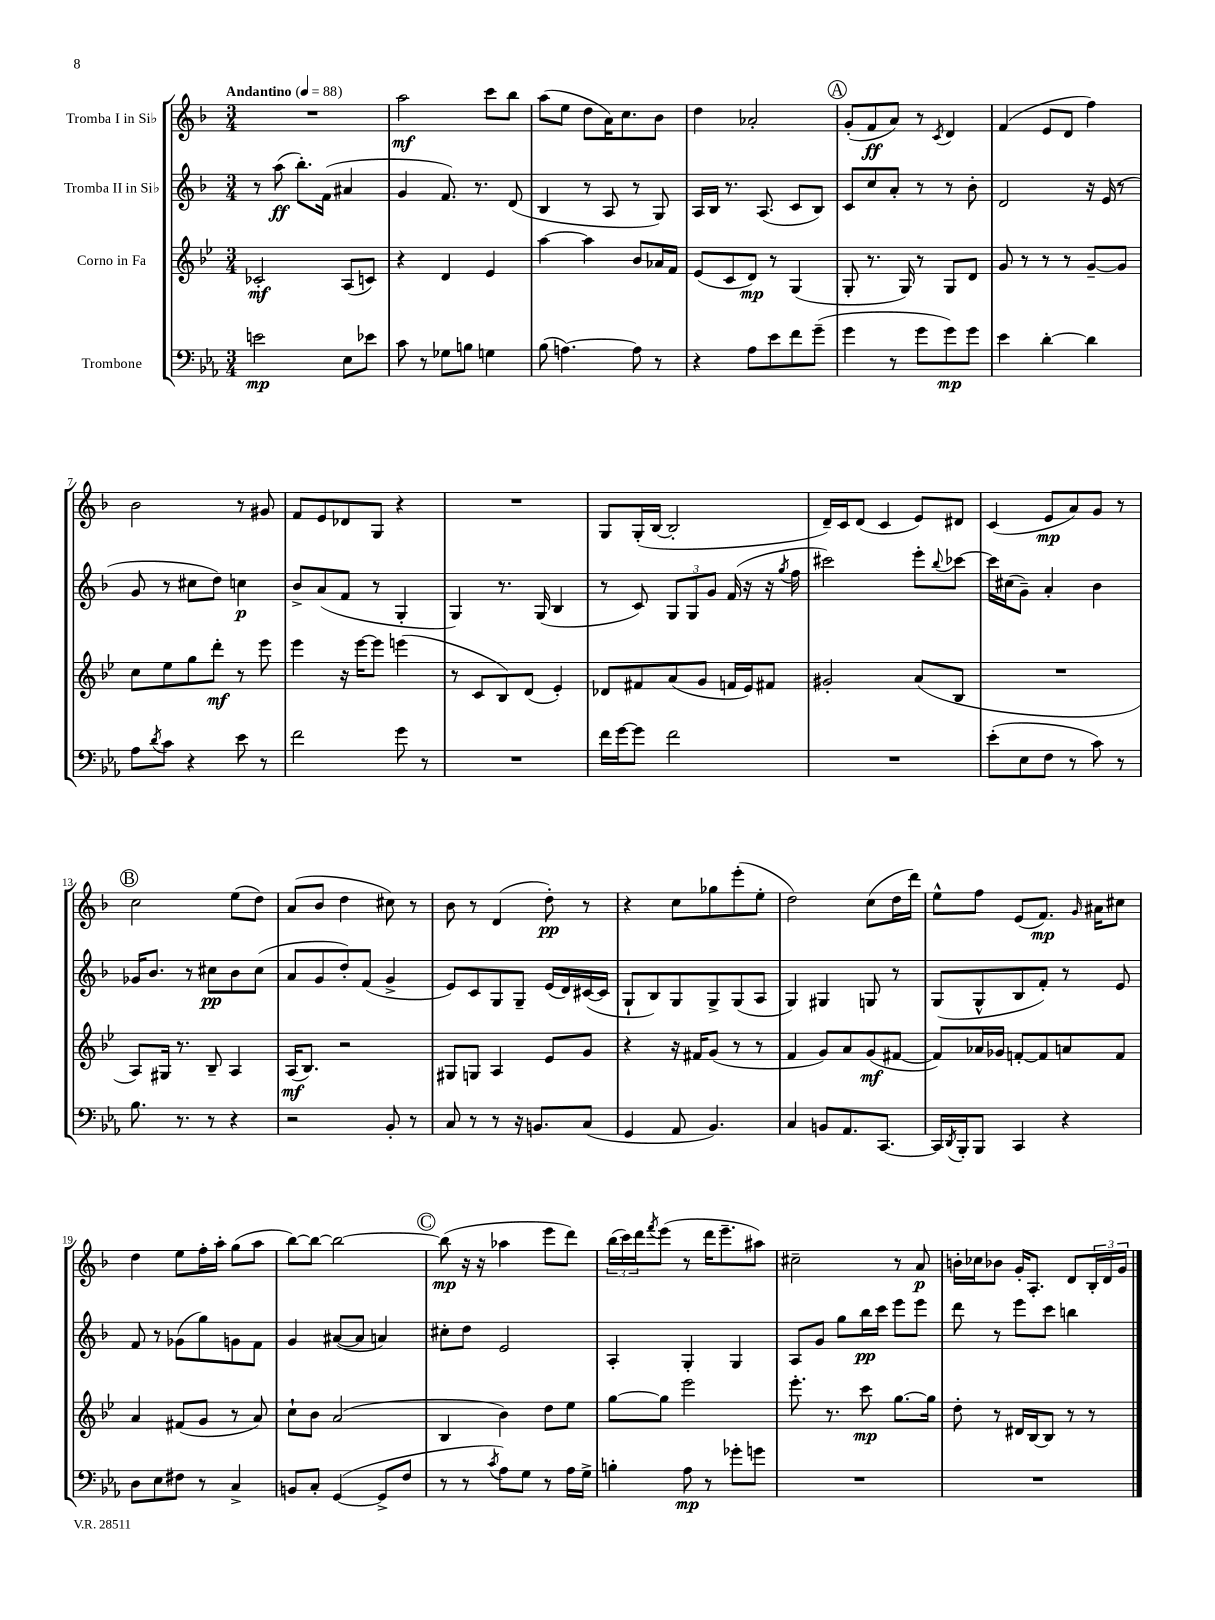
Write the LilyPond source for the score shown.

<<
\new StaffGroup <<
\new Staff = "s0" \with { instrumentName = "Tromba I in Sib" } {
    \clef treble \key f \major \numericTimeSignature \time 3/4 \tempo "Andantino" 4 = 88
    R2. |
    a''2\mf c'''8 bes''8 |
    a''8( e''8 d''8 a'16) c''8. bes'8 |
    d''4 aes'2-. |
    \mark \markup { \circle "A" } g'8-.( f'8\ff a'8) r8 \acciaccatura { c'8 } d'4 |
    f'4( e'8 d'8 f''4) |
    bes'2 r8 gis'8 |
    f'8 e'8 des'8 g8 r4 |
    R2. |
    g8 g16-.( bes16~ bes2-. |
    d'16--) c'16 d'8( c'4 e'8) dis'8 |
    c'4( e'8\mp a'8) g'8 r8 |
    \mark \markup { \circle "B" } c''2 e''8( d''8) |
    a'8( bes'8 d''4 cis''8) r8 |
    bes'8 r8 d'4( d''8-.\pp) r8 |
    r4 c''8 ges''8 e'''8-.( e''8-. |
    d''2) c''8( d''16 d'''16) |
    e''8-^ f''8 e'8( f'8.\mp) \grace { g'16 } ais'16 cis''8 |
    d''4 e''8 f''16-. a''16-. g''8( a''8 |
    bes''8~) bes''8~ bes''2~ |
    \mark \markup { \circle "C" } bes''8\mp( r16 r16 aes''4 e'''8 d'''8) |
    \tuplet 3/2 { bes''16( c'''16) d'''16 } \acciaccatura { f'''8 } e'''8( r8 d'''16 e'''8.-- ais''8) |
    cis''2-- r8 a'8\p |
    b'16-. ces''16 bes'8 g'16-. a8.-. d'8 \tuplet 3/2 { bes16-. d'16 g'16 } \bar "|." |
}
\new Staff = "s1" \with { instrumentName = "Tromba II in Sib" } {
    \clef treble \key f \major \numericTimeSignature \time 3/4
    r8 a''8\ff( bes''8.-.) f'16( ais'4 |
    g'4 f'8.) r8. d'8( |
    bes4 r8 a8 r8 g8) |
    a16 bes16 r8. a8.( c'8 bes8) |
    \mark \markup { \circle "A" } c'8 c''8 a'8-. r8 r8 bes'8-. |
    d'2 r16 e'16( r8 |
    g'8 r8 cis''8 d''8) c''4\p |
    bes'8-> a'8( f'8 r8 g4-. |
    g4) r8. g16( bes4 |
    r8 c'8) \tuplet 3/2 { g8 g8 g'8 } f'16( r16 r16 \acciaccatura { g''8 } f''16 |
    cis'''2) e'''8-. \appoggiatura { bes''8 } ces'''8~ |
    ces'''16 cis''16( g'8--) a'4-. bes'4 |
    \mark \markup { \circle "B" } ges'16 bes'8. r8 cis''8\pp bes'8 cis''8( |
    a'8 g'8 d''8-.) f'8( g'4-> |
    e'8) c'8 g8 g8-- e'16( d'16) cis'16~( cis'16 |
    g8-! bes8) g8 g8-> g8( a8 |
    g4) gis4 g8 r8 |
    g8( g8-^ bes8 f'8-.) r8 e'8 |
    f'8 r8 ges'8( g''8) g'8 f'8 |
    g'4 ais'8~( ais'8 a'4) |
    \mark \markup { \circle "C" } cis''8-. d''8 e'2 |
    a4-. g4-. g4 |
    a8 g'8 g''8 bes''16\pp c'''16 e'''8 e'''8 |
    d'''8 r8 e'''8 c'''8 b''4 \bar "|." |
}
\new Staff = "s2" \with { instrumentName = "Corno in Fa" } {
    \clef treble \key bes \major \numericTimeSignature \time 3/4
    ces'2-.\mf a8( c'8) |
    r4 d'4 ees'4 |
    a''4~ a''4 bes'8 aes'16 f'16 |
    ees'8( c'8 d'8\mp) r8 g4( |
    \mark \markup { \circle "A" } g8-. r8. g16) r8 g8 d'8 |
    g'8 r8 r8 r8 g'8~-- g'8 |
    c''8 ees''8 g''8 d'''8-.\mf r8 ees'''8 |
    ees'''4 r16 ees'''16~ ees'''8 e'''4( |
    r8 c'8 bes8) d'8( ees'4-.) |
    des'8 fis'8 a'8( g'8 f'16 ees'16) fis'8 |
    gis'2-. a'8( bes8 |
    R2. |
    \mark \markup { \circle "B" } a8) gis16 r8. bes8-- a4 |
    a16\mf( bes8.) r2 |
    gis8 g8 a4 ees'8 g'8 |
    r4 r16 fis'16 g'8( r8 r8 |
    f'4 g'8) a'8 g'8\mf( fis'8~ |
    fis'8) aes'16 ges'16 f'8~-. f'8 a'8 f'8 |
    a'4 fis'8( g'8 r8 a'8) |
    c''8-! bes'8 a'2( |
    \mark \markup { \circle "C" } bes4 bes'4) d''8 ees''8 |
    g''8~ g''8 ees'''2 |
    ees'''8.-. r8. c'''8\mp g''8.~ g''16 |
    d''8-. r8 dis'16 bes16~ bes8 r8 r8 \bar "|." |
}
\new Staff = "s3" \with { instrumentName = "Trombone" } {
    \clef bass \key ees \major \numericTimeSignature \time 3/4
    e'2\mp ees8 ees'8 |
    c'8 r8 ges8 b8 g4 |
    bes8( a4.~) a8 r8 |
    r4 aes8 ees'8 f'8 g'8--( |
    \mark \markup { \circle "A" } g'4 r8 g'8 g'8\mp) g'8 |
    ees'4 d'4~-. d'4 |
    aes8 \acciaccatura { d'8 } c'8 r4 ees'8 r8 |
    f'2 g'8 r8 |
    R2. |
    f'16 g'16~ g'8 f'2 |
    R2. |
    ees'8-.( ees8 f8 r8 c'8) r8 |
    \mark \markup { \circle "B" } bes8. r8. r8 r4 |
    r2 bes,8-. r8 |
    c8 r8 r8 r16 b,8. c8( |
    g,4 aes,8 bes,4.) |
    c4 b,8 aes,8. c,8.~ |
    c,16 \acciaccatura { d,8 } bes,,16-. bes,,8 c,4 r4 |
    d8 ees8 fis8 r8 c4-> |
    b,8 c8-. g,4~( g,8-> f8 |
    \mark \markup { \circle "C" } r8 r8 \acciaccatura { c'8 } aes8) g8 r8 aes16 g16-> |
    b4-. aes8\mp r8 ges'8-. g'8 |
    R2. |
    R2. \bar "|." |
}
>>
>>
